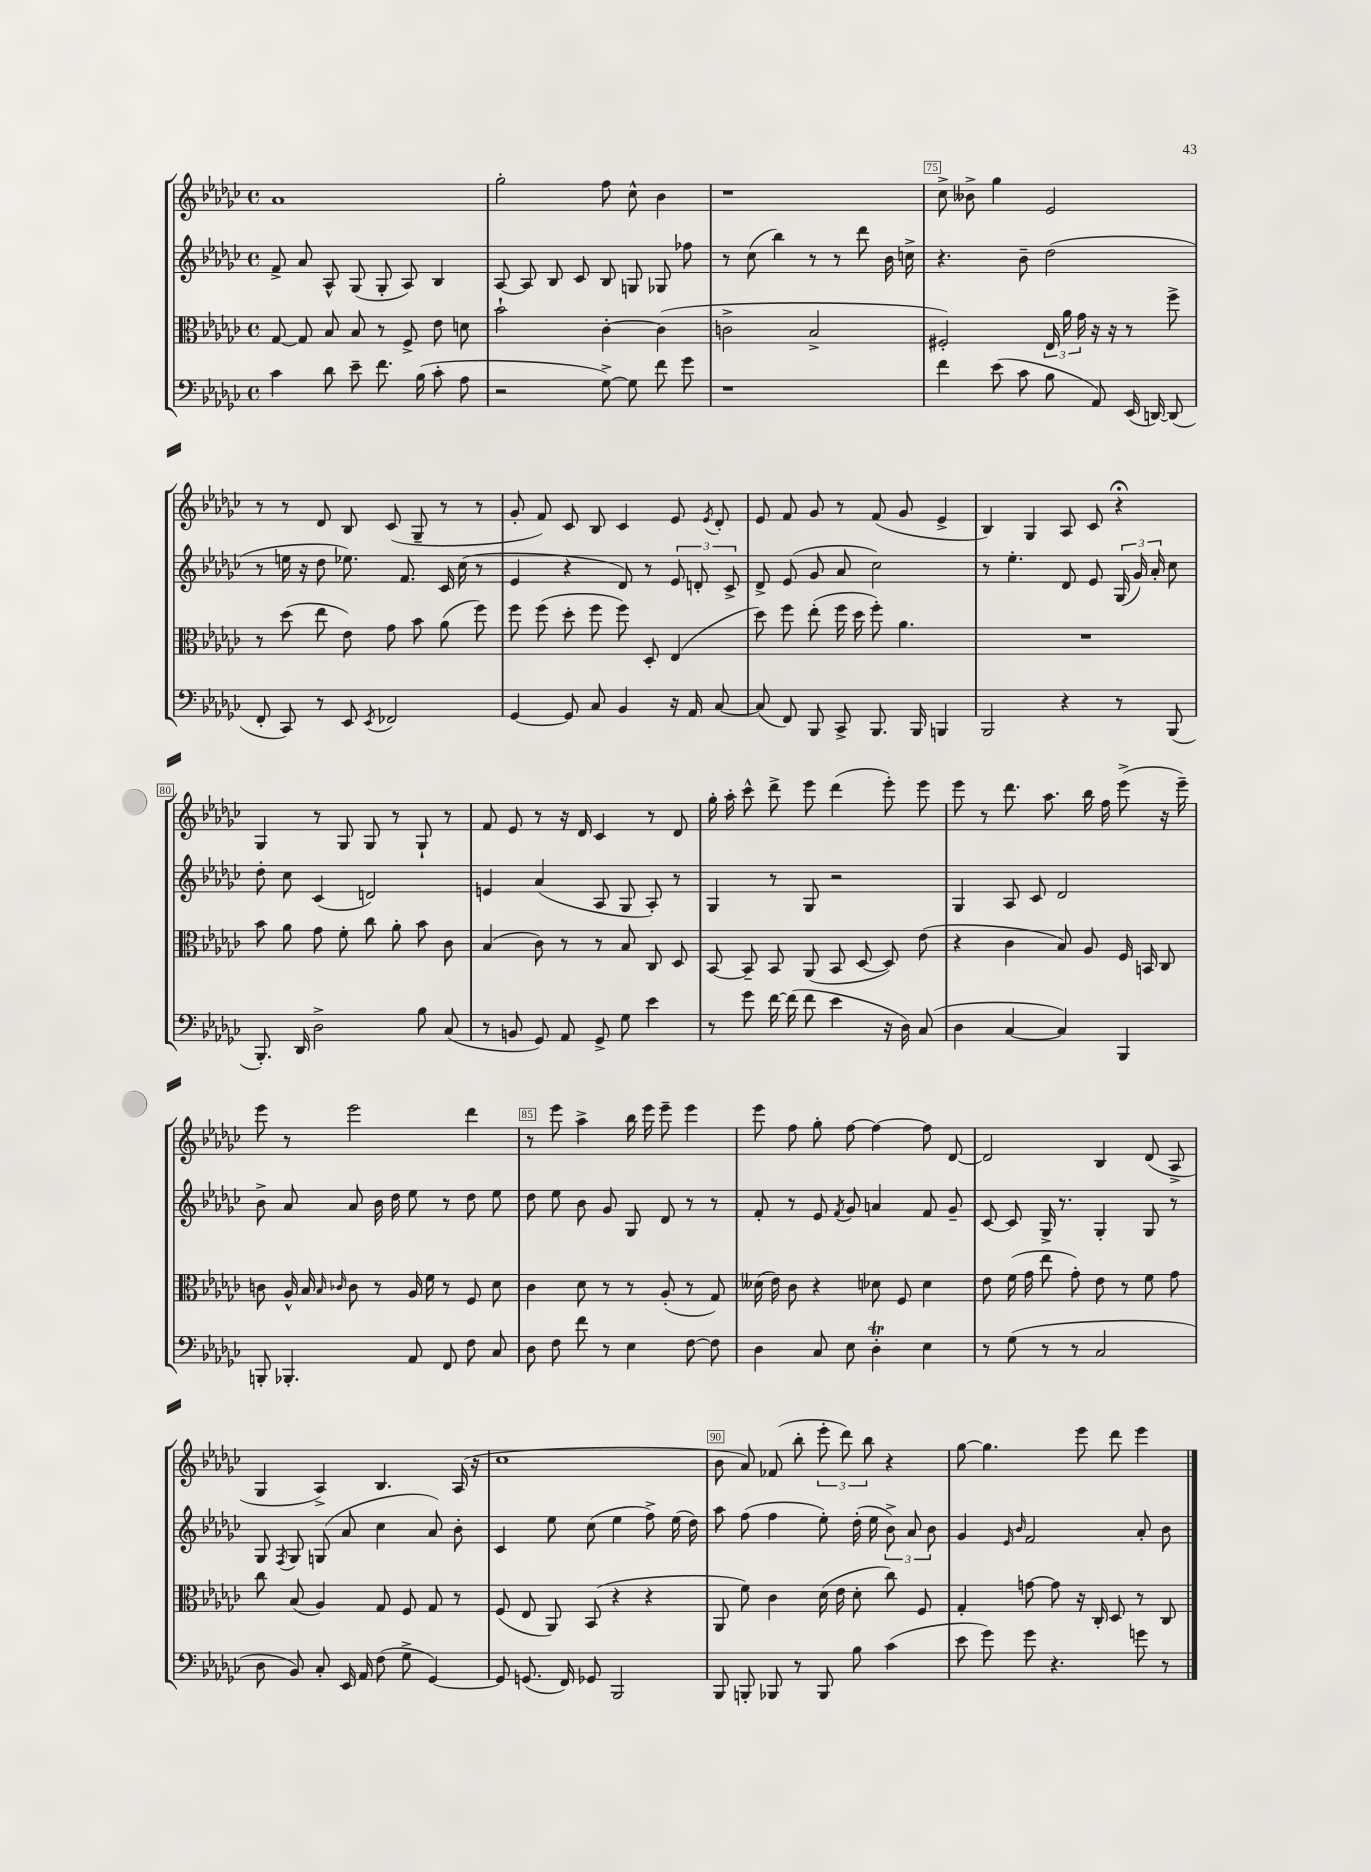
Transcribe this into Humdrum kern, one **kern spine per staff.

**kern	**kern	**kern	**kern
*staff4	*staff3	*staff2	*staff1
*clefF4	*clefC3	*clefG2	*clefG2
*k[b-e-a-d-g-c-]	*k[b-e-a-d-g-c-]	*k[b-e-a-d-g-c-]	*k[b-e-a-d-g-c-]
*M4/4	*M4/4	*M4/4	*M4/4
*met(c)	*met(c)	*met(c)	*met(c)
4c-	[8G-	8f^	1a-
.	8G-]	8a-	.
8d-	8B-	8A-^^	.
8e-~	8B-	(8G-	.
8.f	8r	8G-'	.
.	8F^	8A-)	.
(16B-	.	.	.
8c-'	8e-	4B-	.
8A-	8d	.	.
=	=	=	=
2r	2b-`	[8A-	2gg-'
.	.	8A-]	.
.	.	8B-	.
.	.	8c-	.
[8G-^)	[4c-'	8B-	8ff
8G-]	.	8G	8cc-^^
8f	(4c-]	8G-	4b-
8g-	.	8ff-	.
=	=	=	=
1r	2c^	8r	1r
.	.	(8cc-	.
.	.	4bb-)	.
.	2B-^	8r	.
.	.	8r	.
.	.	8ddd-	.
.	.	16b-	.
.	.	16cc^	.
=	=	=	=
4f	2F#')	4.r	8cc-^
.	.	.	8b--^
(8e-	.	.	4gg-
8c-	.	8b-~	.
8B-	24E-	(2dd-	2e-
.	24a-	.	.
.	24g-	.	.
8AA-)	16r	.	.
.	16r	.	.
(16EE-	8r	.	.
[16DD)	.	.	.
(8DD]	8ff^	.	.
=	=	=	=
8FF'	8r	8r	8r
8CC-)	(8dd-	16ee	8r
.	.	16r	.
8r	8ee-	8dd-	8d-
8EE-	8e-)	8.ee-)	8B-
8qEE-	.	.	.
2FF-	8g-	.	(8c-
.	.	8.f	.
.	8b-	.	8G-~
.	(8a-	16c-	8r
.	.	(16cc-	.
.	8ff)	8r	8r
=	=	=	=
[4GG-	8ff	4e-	8g-'
.	(8ff	.	8f)
8GG-]	8dd-'	4r	8c-
8C-	8ff	.	8B-
4BB-	8ff)	8d-)	4c-
.	8D-'	8r	.
16r	(4E-	12e-	8e-
16AA-	.	.	.
.	.	12d'	.
.	.	.	8qe-
[8C-	.	.	8d-'
.	.	12c-^	.
=	=	=	=
(8C-]	8dd-)	8d-^	8e-
8FF)	8ff	(8e-	8f
8BBB-	(8ee-'	8g-	8g-
8CC-^	16ff	8a-	8r
.	16dd-	.	.
8.BBB-	8ff')	2cc-)	(8f
.	4.a-	.	8g-
16BBB-	.	.	.
4BBB	.	.	4e-^
=	=	=	=
2BBB-	1r	8r	4B-)
.	.	4.ee-'	.
.	.	.	4G-
4r	.	8d-	8A-
.	.	8e-	8c-
8r	.	(24G-	4r;
.	.	24g-)	.
.	.	24a-'	.
(8BBB-	.	8cc-	.
=	=	=	=
8.BBB-')	8b-	8dd-'	4G-
.	8a-	8cc-	.
16DD-	.	.	.
2D-^	8g-	(4c-	8r
.	8f'	.	8G-
.	8cc-	2d)	8G-
.	8a-'	.	8r
8B-	8b-	.	8G-`
(8C-	8c-	.	8r
=	=	=	=
8r	(4B-	4e	8f
8BB	.	.	8e-
8GG-)	8c-)	(4a-	8r
8AA-	8r	.	16r
.	.	.	16d-
8GG-^	8r	8A-	4c-
8G-	8B-	8G-	.
4e-	8C-	8A-')	8r
.	8D-	8r	8d-
=	=	=	=
8r	[8BB-	4G-	16gg-'
.	.	.	16aa-'
8g-	8BB-~]	.	8ccc-^^
[16f	8BB-	8r	8ddd-^
(16f]	.	.	.
8f	(8AA-	8G-	8eee-
4e-	8BB-	2r	(4ddd-
.	[8D-	.	.
16r	8D-])	.	8eee-')
16D-)	.	.	.
(8C-	(8e-	.	8eee-
=	=	=	=
4D-	4r	4G-	8eee-
.	.	.	8r
[4C-	4c-	8A-	8.ddd-
.	.	8c-	.
.	.	.	8.aa-
4C-])	8B-)	2d-	.
.	8A-	.	16bb-
.	.	.	16ff
4BBB-	16F	.	(8eee-^
.	16BB	.	.
.	8C-	.	16r
.	.	.	16eee-~)
=	=	=	=
8BBB'	8c	8b-^	8eee-
4.BBB-'	16A-^^	8a-	8r
.	16B-	.	.
.	16qqB-	.	.
.	16qqc-	.	.
.	8c-	8a-	2eee-
.	8r	16b-	.
.	.	16dd-	.
8AA-	16A-	8ee-	.
.	16f	.	.
8FF	8r	8r	.
8F	8F	8dd-	4ddd-
8C-	8d-	8ee-	.
=	=	=	=
8D-	4c-	8dd-	8r
8F	.	8ee-	8eee-
8f	8d-	8b-	4aa-^
8r	8r	8g-	.
4E-	8r	8G-	16bb-
.	.	.	16eee-
.	(8A-'	8d-	8eee-~
[8F	8r	8r	4eee-
8F]	8G-)	8r	.
=	=	=	=
4D-	(16d--	8f'	8eee-
.	16e-)	.	.
.	8c-	8r	8ff
8C-	4r	8e-	8gg-'
.	.	8qf	.
8E-	.	8g-	[8ff
4D-'	8d-	4a	4ff_
.	8F	.	.
4E-	4d-	8f	8ff]
.	.	8g-~	[8d-
=	=	=	=
8r	8e-	[8c-	2d-]
(8G-	(16f	8c-]	.
.	16g-	.	.
8r	8ee-	16G-^	.
.	.	8.r	.
8r	8g-')	.	.
2C-	8e-	4G-'	4B-
.	8r	.	.
.	8f	8G-	(8d-
.	8g-	8r	8A-^
=	=	=	=
8D-	8cc-	8G-	4G-
.	.	8qF	.
8BB-)	(8B-	8G-	.
8C-'	4A-)	(8G	4A-^)
16EE-	.	8a-	.
16AA-	.	.	.
(8F	8G-	4cc-	4.B-
8G-^	8F	.	.
[4GG-)	8G-	8a-)	.
.	8r	8b-'	(16A-
.	.	.	16r
=	=	=	=
8GG-]	(8F	4c-	1cc-
(8.GG	8E-	.	.
.	8AA-)	8ee-	.
16FF)	.	.	.
8GG-	(8BB-	(8cc-	.
2BBB-	4r	4ee-	.
.	4r	8ff^)	.
.	.	(16ee-	.
.	.	16dd-)	.
=	=	=	=
8BBB-	8AA-	8aa-	8b-
8BBB'	8f)	(8ff	8a-)
8BBB-	4c-	4ff	(8f-
8r	.	.	8bb-'
8BBB-	(16d-	8ee-')	12eee-'
.	16e-	.	.
.	.	.	12ddd-)
8B-	8d-'	(16dd-'	.
.	.	.	12bb-
.	.	16ee-	.
(4c-	8cc-)	12b-^)	4r
.	.	12a-	.
.	8F	.	.
.	.	12b-	.
=	=	=	=
8e-	4G-'	4g-	[8gg-
8g-)	.	.	4.gg-]
.	.	16qqe-	.
.	.	16qqb-	.
8g-	[8g	2f	.
4.r	8g]	.	.
.	16r	.	8eee-
.	16C-'	.	.
.	8D-	.	8ddd-
8g	8r	8a-'	4eee-
8r	8C-	8b-	.
==	==	==	==
*-	*-	*-	*-
